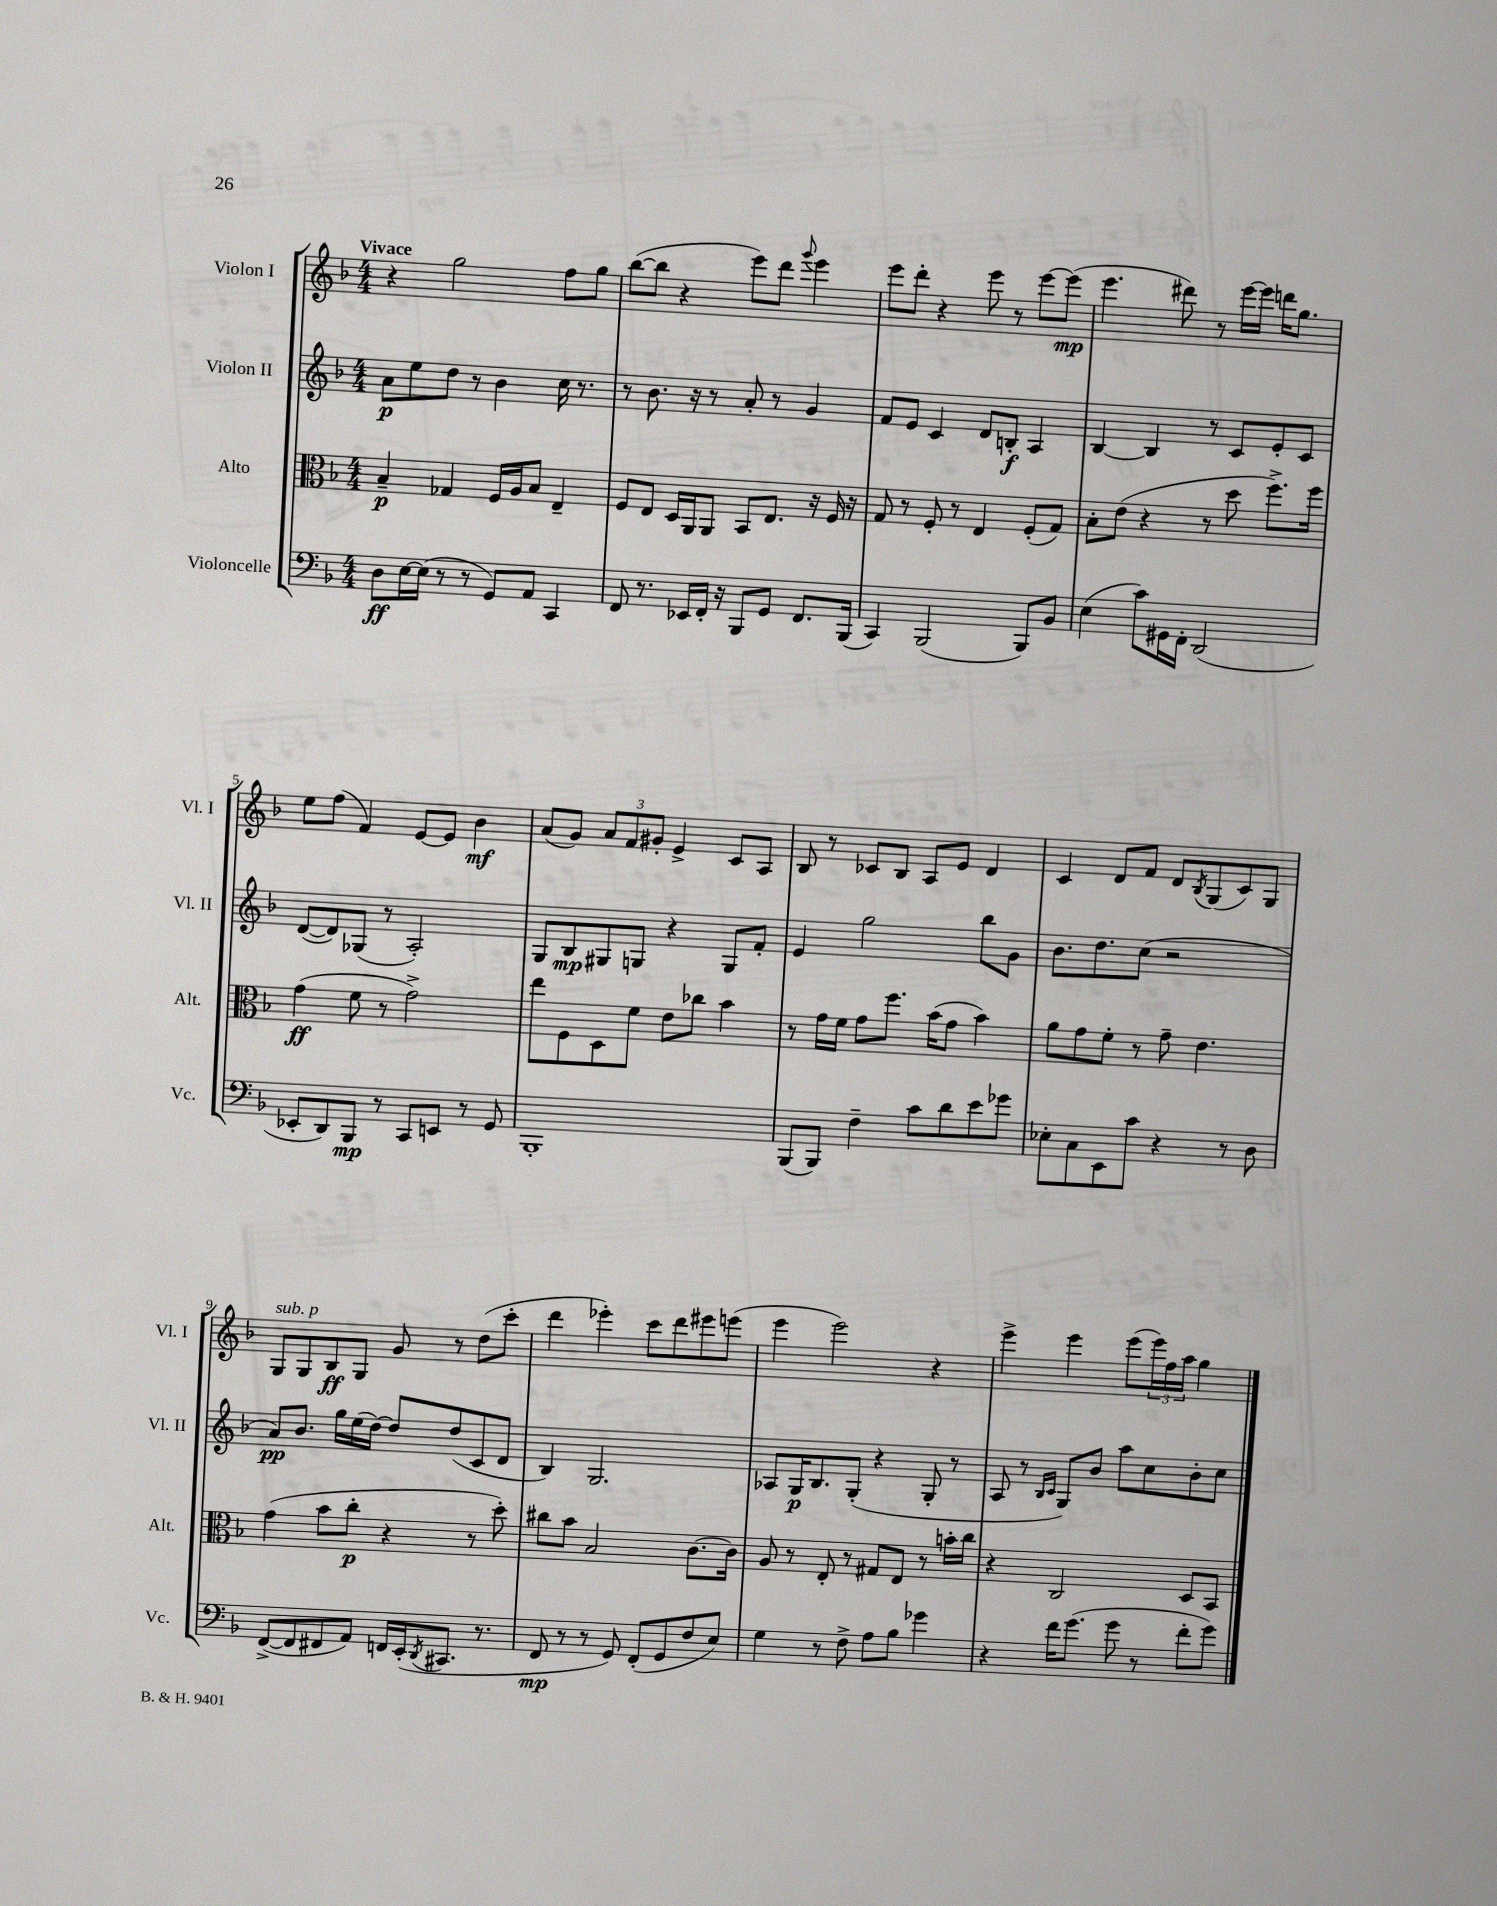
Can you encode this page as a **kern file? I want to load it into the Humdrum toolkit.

**kern	**kern	**kern	**kern
*staff4	*staff3	*staff2	*staff1
*clefF4	*clefC3	*clefG2	*clefG2
*k[b-]	*k[b-]	*k[b-]	*k[b-]
*M4/4	*M4/4	*M4/4	*M4/4
8D\L	4B-~/	8a\L	4r
[16E\L	.	8ee\	.
(16E\]JJ	.	.	.
8r	4G-/	8dd\J	2gg\
8r	.	8r	.
8GG/L)	16F/LL	4b-\	.
.	16A/J	.	.
8AA/J	8B-/J	.	.
4CC/	4E~/	16cc\	8ff\L
.	.	8.r	.
.	.	.	8gg\J
=	=	=	=
8FF/	8F/L	8r	([8bb-\L
8.r	8E/J	8.b-\	8bb-\]J
.	16D/LL	.	4r
16EE-/LL	16AA/J	16r	.
16FF'/JJ	8AA/J	8r	.
16r	.	.	.
8BBB-/L	8BB-/L	8a'/	8eee\L)
8GG/J	8.E/J	8r	8ddd\J
.	.	.	8qqggg/
8.FF/L	.	4g/	4eee\
.	16r	.	.
.	16F/	.	.
(16BBB-/Jk	16r	.	.
=	=	=	=
4CC/)	8G/	8f/L	8eee\L
.	8r	8e/J	8ddd'\J
(2BBB-/	8F'/	4c/	4r
.	8r	.	.
.	4E/	8d/L	8eee\
.	.	8B'/J	8r
8BBB-/L)	(8F'/L	4A/	[8eee\L
8BB-/J	8G/J)	.	(8eee\]J
=	=	=	=
(4E\	8B-'\L	[4B-/	4.eee\
.	(8e\J	.	.
8c\L)	4r	4B-/]	.
16GG#\L	.	.	8ddd#\)
16FF'\JJ	.	.	.
(2DD/	8r	8r	8r
.	8dd\	8c/L	[16eee\LL
.	.	.	16eee\]JJ
.	8.ff^\L)	8e'/	16ddd\LK
.	.	.	8.gg\J
.	.	8c/J	.
.	16ff\Jk	.	.
=	=	=	=
8EE-'/L	(4g\	([8d/L	8ee\L
8DD/)	.	8d/])	(8ff\J
8BBB-/J	8f\	(8G-/J	4f/)
8r	8r	8r	.
8CC/L	2g^\)	2A'/)	[8e/L
8EE/J	.	.	8e/]J
8r	.	.	4b-\
8GG/	.	.	.
=	=	=	=
1BBB-'	8ee\L	8G/L	(8a/L
.	8F\	8B-/	8g/J)
.	8D\	8G#/	12a/L
.	.	.	12f/
.	8f\J	8G/J	.
.	.	.	12g#'/J
.	8e\L	4r	4e^/
.	8cc-\J	.	.
.	4b-\	8G/L	8c/L
.	.	8f'/J	8A/J
=	=	=	=
(8BBB-/L	8r	4e/	8B-/
8BBB-/J)	16g\LL	.	8r
.	16f\JJ	.	.
4F~\	8g\L	2gg\	8c-/L
.	8.ff\J	.	8B-/J
8c\L	.	.	8A/L
.	(16b-\LK	.	.
8d\	8g\J	.	8e/J
8e\	4b-\)	8bb-\L	4d/
8g-\J	.	8g\J	.
=	=	=	=
8E-'\L	8a\L	8.b-\L	4c/
8C\	8g\	.	.
.	.	8.dd\	.
8EE\	8f'\J	.	8d/L
8c\J	8r	(8cc\J	8f/J
4r	8g~\	2r	8d/L
.	.	.	8qB-/
.	4.e\	.	(8G/
8r	.	.	8c/)
8D\	.	.	8G/J
=	=	=	=
([8FF^/L	(4g\	8a/L)	8G/L
8FF/]	.	8.b-/J	8G/
8FF#/	8b-\L	.	8B-/
.	.	16gg\LL	.
8AA/J)	8cc'\J	(16ee\	8G/J
.	.	[16dd\JJ)	.
16FF/LL	4r	8dd/]L	8g/
(16EE'/J	.	.	.
8qDD/	.	.	.
8.CC#/J	.	(8dd/	8r
.	8r	8c/	(8dd\L
8.r	.	.	.
.	8dd'\)	8d/J	8ccc'\J
=	=	=	=
8FF/	8cc#\L	4B-/)	4ddd\
8r	8b-\J	.	.
8r	2B-/	2.G/	4eee-'\)
8GG/)	.	.	.
(8FF'/L	.	.	8ccc\L
8GG/	.	.	8ddd\
8F/	[8.c\L	.	8eee#\
8E/J)	.	.	(8eee\J
.	16c\]Jk	.	.
=	=	=	=
4G\	8A/	8A-/L	4eee\
.	8r	16G/K	.
.	.	8.B-/	.
8r	8E'/	.	2eee\)
8F^\	8r	(8G'/J	.
8A\L	8G#/L	4r	.
8B-\J	8E/J	.	.
4g-\	8r	8G'/	4r
.	16b'\LL	8r	.
.	16cc\JJ	.	.
=	=	=	=
4r	4r	8A/	4eee^\
.	.	8r	.
.	.	16qqB-/LL	.
.	.	16qqc/JJ	.
16f\LK	2C/	8G/L)	4eee\
(8.g\J	.	.	.
.	.	8b-/J	.
8g\	.	8aa\L	(8eee\L
8r	.	8cc\	24eee\L)
.	.	.	24ff\
.	.	.	24aa\JJ
8f'\L	8D/L	8b-'\	4gg\
8g\J)	8BB-/J	8cc\J	.
==	==	==	==
*-	*-	*-	*-
